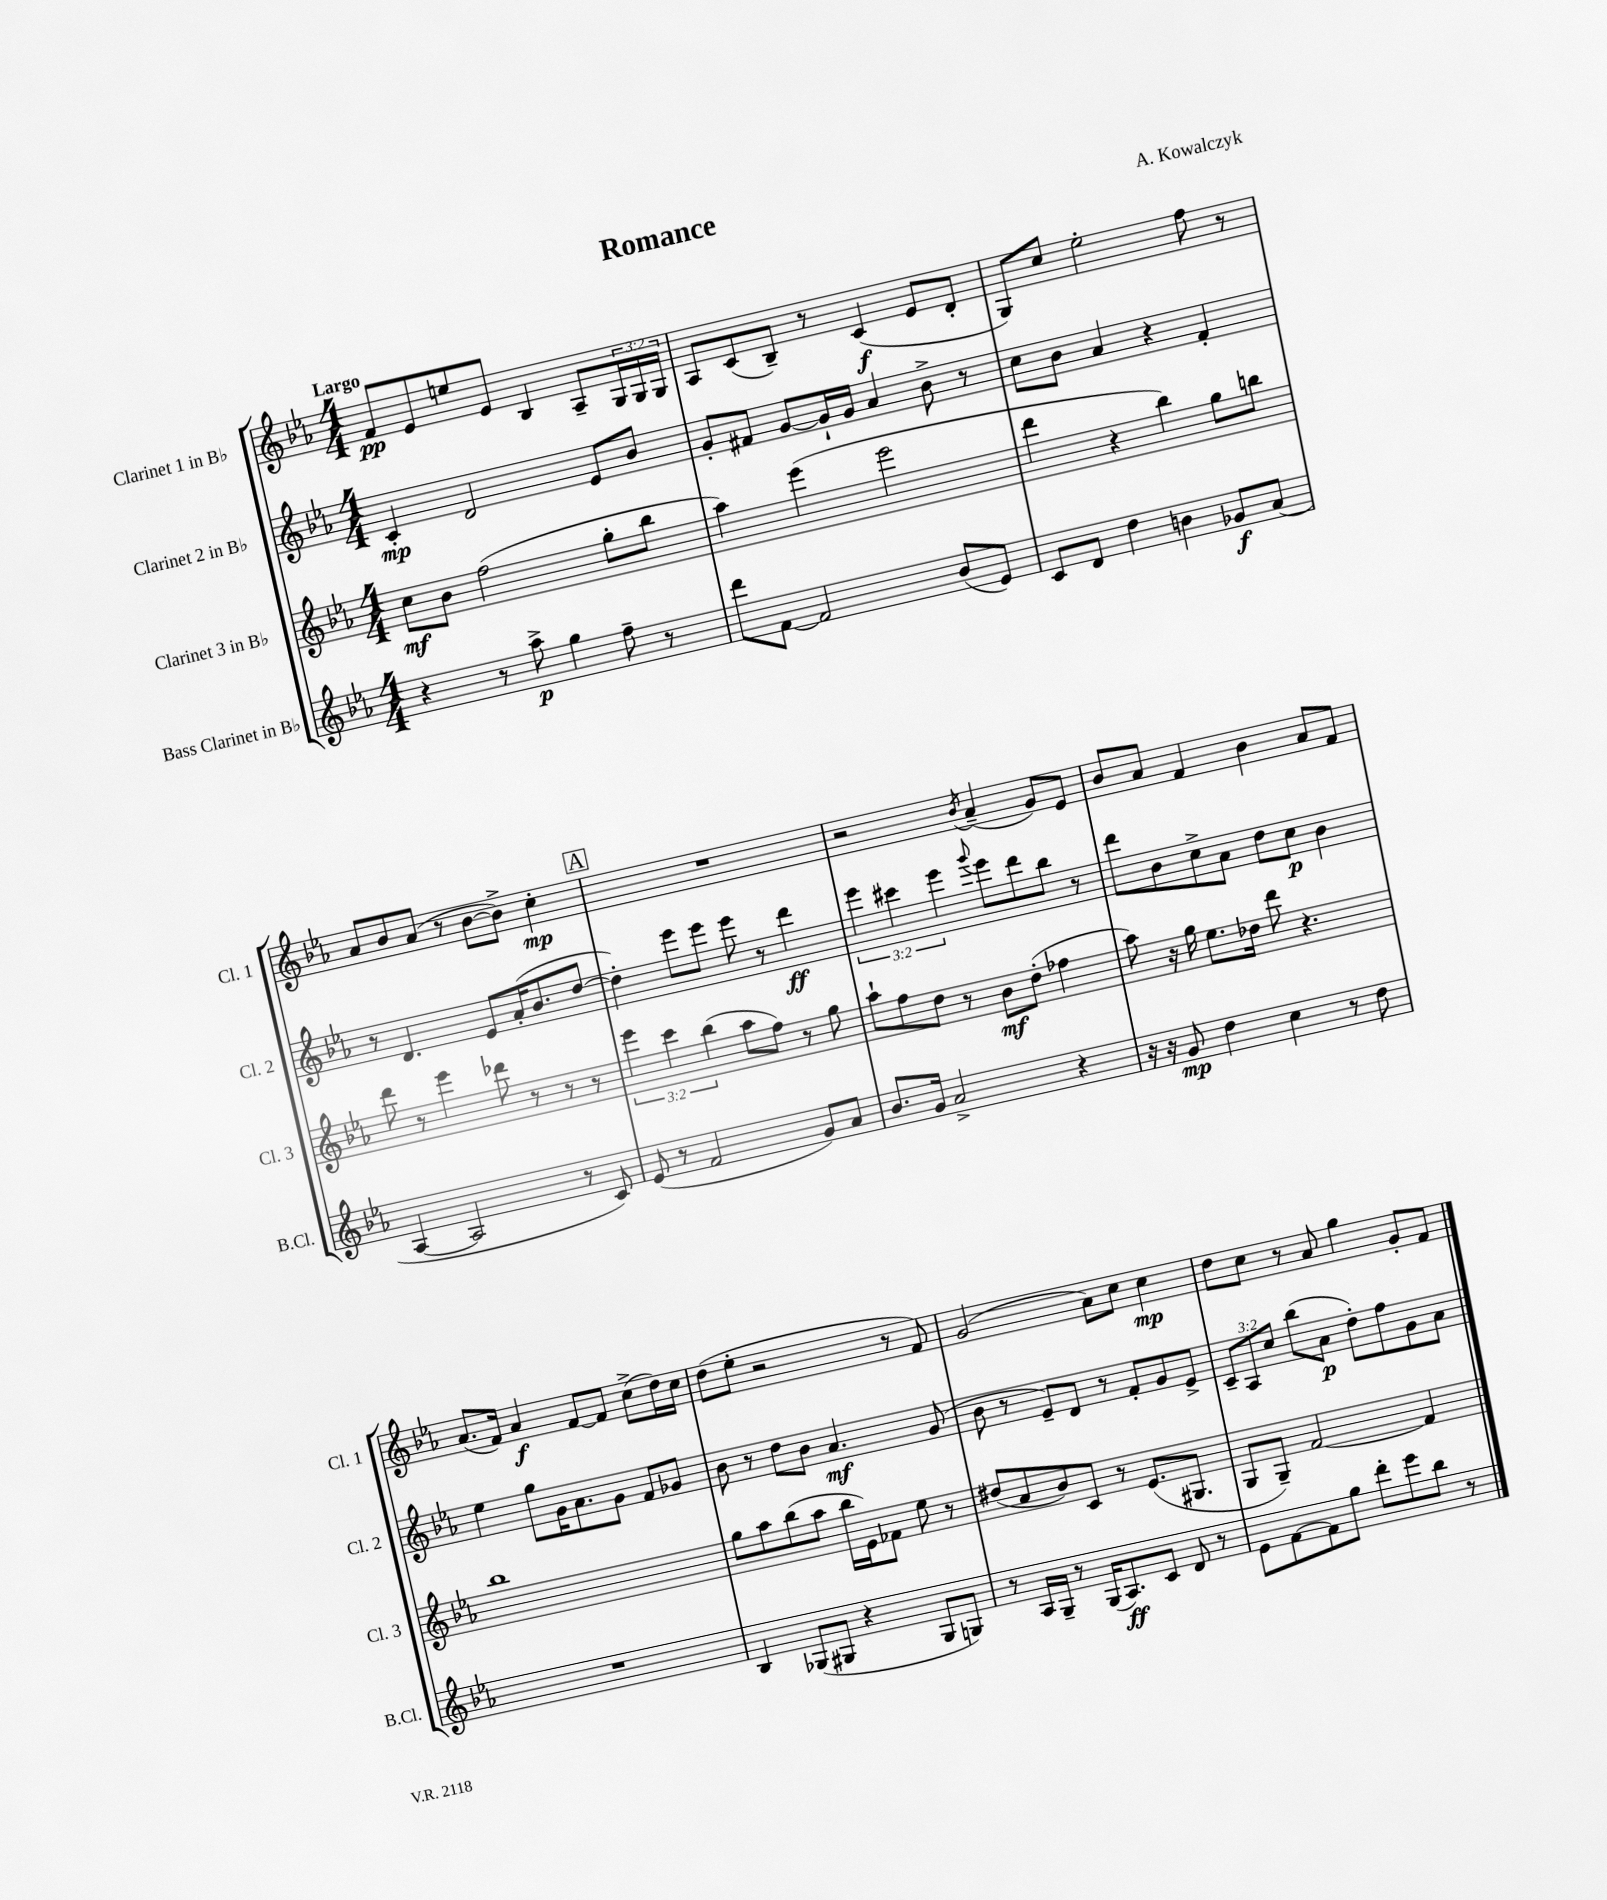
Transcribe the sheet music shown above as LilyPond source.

\header { title = "Romance" composer = "A. Kowalczyk" }
<<
\new StaffGroup <<
\new Staff = "s0" \with { instrumentName = "Clarinet 1 in Bb" shortInstrumentName = "Cl. 1" } {
    \clef treble \key ees \major \numericTimeSignature \time 4/4 \override Staff.TupletNumber.text = #tuplet-number::calc-fraction-text \tempo "Largo"
    f'8\pp ees'8 e''8 ees'8 bes4 aes8-- \tuplet 3/2 { g16 g16 g16 } |
    aes8 c'8( bes8--) r8 c'4\f( ees'8 d'8-. |
    g8) c''8 ees''2-. f''8 r8 |
    aes'8 bes'8 aes'8( r8 bes'8~ bes'8->) c''4-.\mp |
    \mark \markup { \box "A" } R1 |
    r2 \acciaccatura { bes'8 } aes'4--( g'8) ees'8 |
    bes'8 aes'8 f'4 bes'4 aes'8 f'8 |
    aes'8.( f'16) aes'4\f f'8~ f'8 c''8->( d''16) c''16 |
    d''8( ees''8-. r2 r8 f'8) |
    g'2( aes'8) c''8 c''4\mp |
    d''8 c''8 r8 aes'8 g''4 g'8-. f'8 \bar "|." |
}
\new Staff = "s1" \with { instrumentName = "Clarinet 2 in Bb" shortInstrumentName = "Cl. 2" } {
    \clef treble \key ees \major \numericTimeSignature \time 4/4 \override Staff.TupletNumber.text = #tuplet-number::calc-fraction-text
    c'4-.\mp d'2 ees'8 bes'8 |
    g'8-. fis'8 g'8~ g'16-! g'16 aes'4 bes'8-> r8 |
    c''8 bes'8 aes'4 r4 f'4-. |
    r8 d'4. ees'8 aes'16-.( bes'8. d''8~ |
    \mark \markup { \box "A" } d''4-.) ees'''8 ees'''8 ees'''8 r8 d'''4\ff |
    \tuplet 3/2 { ees'''4 cis'''4 ees'''4 } \appoggiatura { g'''8 } ees'''8 d'''8 bes''8 r8 |
    d'''8 bes'8 c''8-> aes'8 d''8 c''8\p bes'4 |
    ees''4 g''8 g'16 aes'8. g'8 f'8 ges'8 |
    bes'8 r8 d''8 bes'8 aes'4.\mf g'8( |
    bes'8 r8 ees'8--) d'8 r8 f'8-. g'8 ees'8-> |
    \tuplet 3/2 { c'8-- aes8 c''8 } bes''8( aes'8\p d''8-.) f''8 g'8 aes'8 \bar "|." |
}
\new Staff = "s2" \with { instrumentName = "Clarinet 3 in Bb" shortInstrumentName = "Cl. 3" } {
    \clef treble \key ees \major \numericTimeSignature \time 4/4 \override Staff.TupletNumber.text = #tuplet-number::calc-fraction-text
    c''8\mf bes'8 f''2( g''8-. bes''8 |
    aes''4) ees'''4( ees'''2 |
    d'''4 r4 bes''4) g''8 b''8 |
    d'''8 r8 ees'''4 des'''8 r8 r8 r8 |
    \mark \markup { \box "A" } \tuplet 3/2 { ees'''4 c'''4 bes''4( } aes''8 f''8) r8 g''8 |
    aes''8-! f''8 d''8 r8 bes'8\mf d''8-.( fes''4 |
    aes''8) r16 g''16 ees''8. des''16 d'''8 r4. |
    bes''1 |
    g''8 aes''8 bes''8( aes''8 bes''16 ees'16) fes'8 ees''8 r8 |
    dis''8( aes'8 bes'8) c'8 r8 ees'8.( gis8. |
    g8 g8--) f'2~ f'4 \bar "|." |
}
\new Staff = "s3" \with { instrumentName = "Bass Clarinet in Bb" shortInstrumentName = "B.Cl." } {
    \clef treble \key ees \major \numericTimeSignature \time 4/4
    r4 r8 aes''8->\p g''4 f''8-- r8 |
    d'''8 f'8~ f'2 bes'8( ees'8) |
    c'8 d'8 d''4 b'4 ges'8\f aes'8( |
    aes4~ aes2 r8 c'8) |
    \mark \markup { \box "A" } ees'8( r8 f'2 g'8) aes'8 |
    bes'8. g'16 aes'2-> r4 |
    r16 r16 g'8\mp d''4 c''4 r8 d''8 |
    R1 |
    bes4 ges8( gis8 r4 gis8 g8) |
    r8 aes16 g16-- r8 g16( aes8.\ff) c'8 d'8 r8 |
    ees'8 f'8~ f'8 g''8 d'''8-. ees'''8 bes''8 r8 \bar "|." |
}
>>
>>
\layout { \context { \Score \remove "Bar_number_engraver" } }
